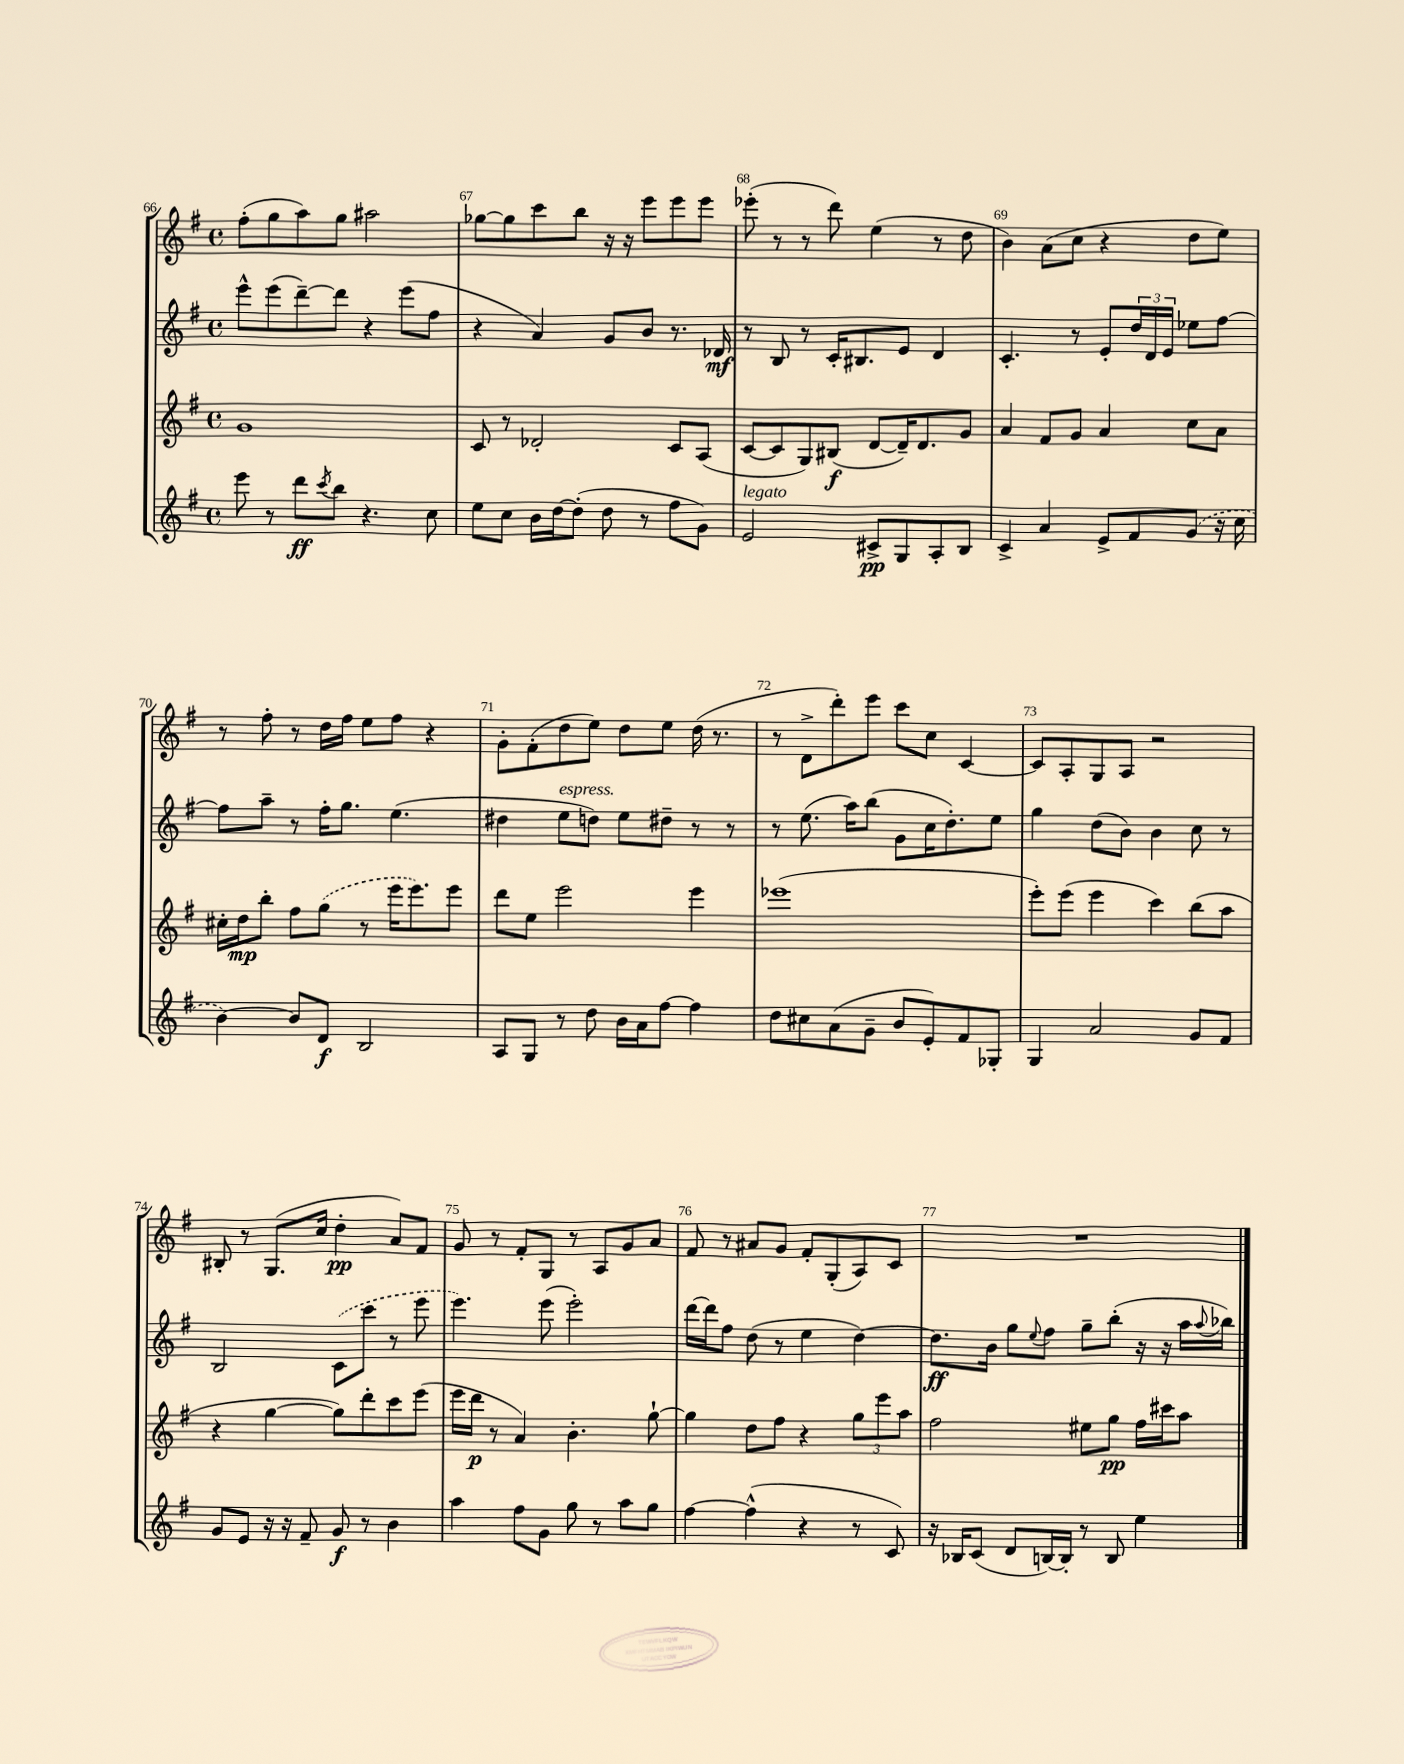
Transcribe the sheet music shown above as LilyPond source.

<<
\new StaffGroup <<
\new Staff = "s0" {
    \clef treble \key g \major \defaultTimeSignature \time 4/4
    fis''8-.( g''8 a''8) g''8 ais''2 |
    ges''8~ ges''8 c'''8 b''8 r16 r16 e'''8 e'''8 e'''8 |
    ees'''8-.( r8 r8 d'''8) e''4( r8 d''8 |
    b'4) a'8( c''8 r4 d''8 e''8) |
    r8 fis''8-. r8 d''16 fis''16 e''8 fis''8 r4 |
    g'8-. fis'8-.( d''8 e''8) d''8 e''8 d''16( r8. |
    r8 d'8-> d'''8-.) e'''8 c'''8 c''8 c'4~ |
    c'8 a8-. g8 a8 r2 |
    bis8-. r8 g8.( c''16 d''4-.\pp a'8) fis'8 |
    g'8 r8 fis'8-. g8 r8 a8 g'8 a'8 |
    fis'8 r8 ais'8 g'8 fis'8-. g8-.( a8) c'8 |
    R1 \bar "|." |
}
\new Staff = "s1" {
    \clef treble \key g \major \defaultTimeSignature \time 4/4
    e'''8-^ e'''8( d'''8~--) d'''8 r4 e'''8( fis''8 |
    r4 a'4) g'8 b'8 r8. des'16\mf |
    r8 b8 r8 c'16-. bis8. e'8 d'4 |
    c'4.-. r8 e'8-. \tuplet 3/2 { d''16 d'16 e'16 } ees''8 fis''8~ |
    fis''8 a''8-- r8 fis''16-. g''8. e''4.( |
    dis''4 e''8^\markup { \italic "espress." } d''8) e''8 dis''8-- r8 r8 |
    r8 e''8.( a''16) b''8( g'8 c''16 d''8.-.) e''8 |
    g''4 d''8( b'8) b'4 c''8 r8 |
    b2 \once \slurDashed c'8( c'''8 r8 e'''8 |
    e'''4.) e'''8( e'''2-.) |
    d'''16~ d'''16 fis''8 d''8( r8 e''4 d''4~) |
    d''8.\ff b'16 g''8 \appoggiatura { e''8 } fis''8 g''8-- b''8-.( r16 r16 a''16 \appoggiatura { a''8 } bes''16) \bar "|." |
}
\new Staff = "s2" {
    \clef treble \key g \major \defaultTimeSignature \time 4/4
    g'1 |
    c'8 r8 des'2-. c'8 a8( |
    c'8~ c'8 g8) bis8\f( d'8~ d'16--) d'8. g'8 |
    a'4 fis'8 g'8 a'4 c''8 a'8 |
    cis''16-. d''16\mp b''8-. fis''8 \once \slurDashed g''8( r8 e'''16 e'''8.) e'''8 |
    d'''8 e''8 e'''2 e'''4 |
    ees'''1( |
    e'''8-.) e'''8( e'''4 c'''4) b''8( a''8 |
    r4 g''4~ g''8) d'''8-. c'''8 e'''8( |
    e'''16 d'''16\p r8 a'4) b'4.-. g''8~-! |
    g''4 d''8 fis''8 r4 \tuplet 3/2 { g''8 e'''8 a''8 } |
    fis''2 eis''8 g''8\pp fis''16 cis'''16 a''8 \bar "|." |
}
\new Staff = "s3" {
    \clef treble \key g \major \defaultTimeSignature \time 4/4
    e'''8 r8 d'''8\ff \acciaccatura { c'''8 } b''8 r4. c''8 |
    e''8 c''8 b'16 d''16~ d''8-.( d''8 r8 fis''8 g'8) |
    e'2^\markup { \italic "legato" } cis'8->\pp g8 a8-. b8 |
    c'4-> a'4 e'8-> fis'8 \once \slurDashed g'8( r16 c''16 |
    b'4~) b'8 d'8\f b2 |
    a8 g8 r8 d''8 b'16 a'16 fis''8~ fis''4 |
    d''8 cis''8 a'8( g'8-- b'8 e'8-.) fis'8 ges8-. |
    g4 a'2 g'8 fis'8 |
    g'8 e'8 r16 r16 fis'8-- g'8\f r8 b'4 |
    a''4 fis''8 g'8 g''8 r8 a''8 g''8 |
    fis''4~ fis''4-^( r4 r8 c'8) |
    r16 bes16 c'8( d'8 b16~) b16-. r8 b8 e''4 \bar "|." |
}
>>
>>
\layout { \context { \Score currentBarNumber = #66 \override BarNumber.break-visibility = ##(#f #t #t) barNumberVisibility = #all-bar-numbers-visible } }
